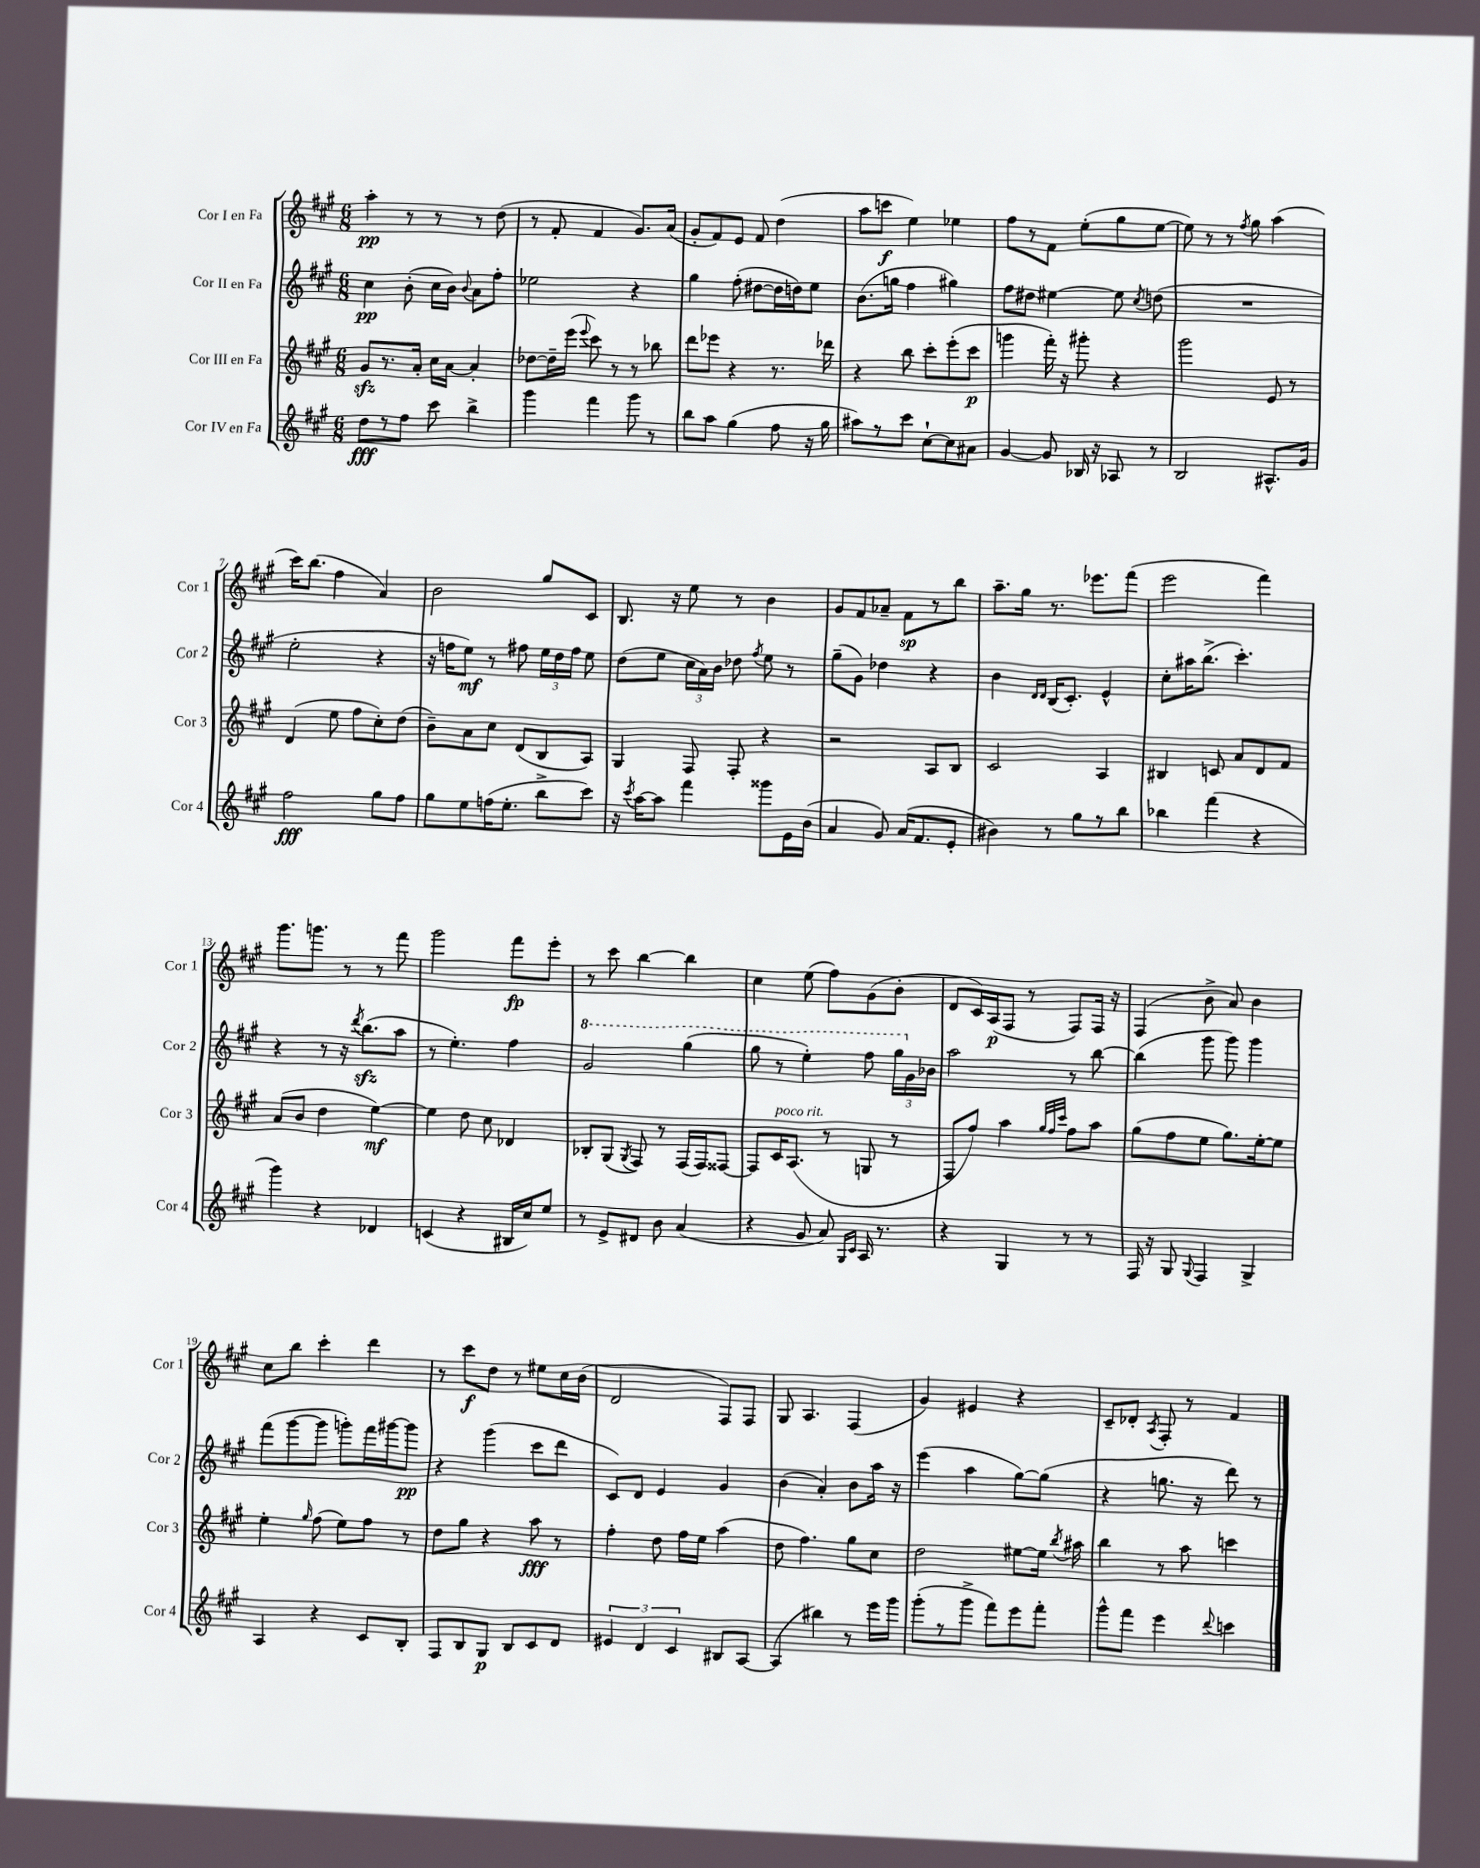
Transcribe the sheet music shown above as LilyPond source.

<<
\new StaffGroup <<
\new Staff = "s0" \with { instrumentName = "Cor I en Fa" shortInstrumentName = "Cor 1" } {
    \clef treble \key a \major \numericTimeSignature \time 6/8
    \autoBeamOff a''4-.\pp r8 r8 r8 d''8( |
    r8 fis'8-. fis'4 gis'8.[) a'16]( |
    gis'8[-. fis'8) e'8] fis'8 d''4( |
    a''8[ c'''8]\f e''4) ees''4 |
    fis''8[ r8 fis'8] e''8[-.( gis''8 e''8]~ |
    e''8) r8 r8 \acciaccatura { fis''8 } gis''8 a''4( |
    cis'''16[) b''8.]( fis''4 a'4) |
    b'2 gis''8[ cis'8] |
    b8. r16 e''8 r8 b'4 |
    gis'8[ fis'8 aes'8]-- fis'8[\sp r8 b''8] |
    a''8.[-- gis''16] r8. ees'''8.[ fis'''8]( |
    e'''2 fis'''4) |
    gis'''8.[ g'''8.] r8 r8 fis'''8 |
    gis'''2 fis'''8[\fp e'''8]-. |
    r8 cis'''8 b''4~ b''4 |
    cis''4 e''8( fis''8[) gis'8( b'8]-. |
    d'8[ cis'16) a16\p( fis8] r8 fis8[) fis16] r16 |
    fis4( b'8-> a'8) b'4 |
    cis''8[ b''8] cis'''4-. d'''4 |
    r8 cis'''8[\f d''8] r8 eis''8[ cis''16 b'16]( |
    d'2 fis8[) fis8] |
    gis8 a4. fis4( |
    gis'4) eis'4 r4 |
    cis'8[-- des'8]-. \acciaccatura { a8 } fis8-. r8 fis'4 \bar "|." |
}
\new Staff = "s1" \with { instrumentName = "Cor II en Fa" shortInstrumentName = "Cor 2" } {
    \clef treble \key a \major \numericTimeSignature \time 6/8
    \autoBeamOff cis''4\pp b'8-.( cis''16[ b'16]) \appoggiatura { b'8 } a'8[ fis''8]-. |
    ees''2 r4 |
    gis''4 fis''8-.( dis''8[~ dis''16 d''16) e''8] |
    b'8.[( g''16] fis''4 gis''4) |
    fis''8[ dis''8] eis''4~ eis''8 \acciaccatura { cis''8 } d''8( |
    R2. |
    e''2-. r4 |
    r16 f''16[ e''8]\mf) r8 fis''8 \tuplet 3/2 { e''16[ d''16 fis''16] } e''8 |
    d''8[( e''8] \tuplet 3/2 { cis''16[ a'16) b'16] } des''8 \acciaccatura { fis''8 } e''8 r8 |
    gis''8[--( gis'8]) des''4 r4 |
    b'4 \grace { d'16[ d'16] } b16[( cis'8.]-.) e'4-^ |
    cis''8[-. ais''16 b''8.]->( cis'''4.-.) |
    r4 r8 r16 \acciaccatura { d'''8 } b''8.[\sfz( a''8] |
    r8 e''4.-.) fis''4 |
    \ottava #1 gis''2 gis'''4( |
    gis'''8 r8 e'''4-.) fis'''8 \tuplet 3/2 { gis'''16[ \ottava #0 gis'16 bes'16] } |
    a''2 r8 b''8~ |
    b''4( gis'''8 gis'''8) gis'''4 |
    fis'''8[( gis'''8~ gis'''8] g'''8[-.) fis'''16 gis'''16~ gis'''8]\pp |
    r4 gis'''4( cis'''8[ d'''8] |
    cis'8[) d'8] e'4 gis'4 |
    b'4( a'4-.) b'8[ a''16] r16 |
    e'''4( a''4 gis''8[~) gis''8]( |
    r4 g''8. r16 d'''8) r8 \bar "|." |
}
\new Staff = "s2" \with { instrumentName = "Cor III en Fa" shortInstrumentName = "Cor 3" } {
    \clef treble \key a \major \numericTimeSignature \time 6/8
    \autoBeamOff gis'8[\sfz r8. a'16]-. cis''16[ a'16]~ a'4-. |
    des''8[~ des''16-- e'''16]( \appoggiatura { e'''8 } cis'''8) r8 r8 bes''8 |
    d'''8[ ees'''8] r4 r8. des'''16 |
    r4 b''8 cis'''8[-. e'''8-.( cis'''8]\p |
    g'''4 fis'''16-.) r16 gis'''8-. r4 |
    gis'''2 e'8 r8 |
    d'4( e''8 fis''8[ cis''8-.) d''8]( |
    b'8[--) a'8 cis''8] d'8[( b8 a8]) |
    gis4 fis8 fis8-. r4 |
    r2 a8[ b8] |
    cis'2 a4 |
    bis4 c'8 a'8[ d'8 fis'8] |
    a'8[( b'8] d''4 e''4~\mf) |
    e''4 d''8 cis''8 des'4 |
    bes8[-. gis8]( \acciaccatura { gis8 } fis8) r8 fis16[( fis16) fisis8]~ |
    fisis8[ cis'16^\markup { \italic "poco rit." } a8.]( r8 g8 r8 |
    fis8[ fis''8]) a''4 \grace { gis''32[ fis''32 cis'''32] } fis''8[ a''8] |
    gis''8[( fis''8 e''8] gis''8.[) e''16~-. e''8] |
    e''4-. \grace { gis''16 } fis''8( e''8[) fis''8] r8 |
    d''8[ gis''8] r4 a''8\fff r8 |
    fis''4-. d''8 fis''16[ e''16] a''4( |
    d''8 fis''4.) gis''8[ cis''8] |
    d''2 eis''8[~ eis''16] \acciaccatura { b''8 } ais''16 |
    b''4 r8 a''8 c'''4 \bar "|." |
}
\new Staff = "s3" \with { instrumentName = "Cor IV en Fa" shortInstrumentName = "Cor 4" } {
    \clef treble \key a \major \numericTimeSignature \time 6/8
    \autoBeamOff d''8[\fff r8 fis''8] cis'''8 b''4-> |
    gis'''4 fis'''4 gis'''8 r8 |
    b''8[ a''8] gis''4( fis''8 r16 gis''16 |
    ais''8[) r8 cis'''8] cis''8[~-! cis''8 ais'8] |
    gis'4~ gis'8 bes16 r16 aes8 r8 |
    b2 ais8.[-^ gis'16] |
    fis''2\fff gis''8[ fis''8] |
    gis''8[ e''8 f''16( e''8.]-. b''8[-> cis'''8]) |
    r16 \acciaccatura { cis'''8 } a''16[~ a''8] fis'''4 gisis'''8[ e'16 b'16]( |
    a'4 gis'8) a'16[( fis'8. e'8]-. |
    bis'4) r8 gis''8[ r8 b''8] |
    bes''4 fis'''4( r4 |
    gis'''4) r4 des'4 |
    c'4( r4 bis16[ cis''16) e''8] |
    r8 e'8[-> dis'8] b'8 a'4( |
    r4 gis'8 a'8) \grace { gis16[ cis'16] } a16 r8. |
    r4 gis4 r8 r8 |
    fis16 r16 gis8 \appoggiatura { gis8 } fis4 gis4-> |
    a4 r4 cis'8[ b8]-. |
    fis8[ b8 gis8]\p b8[ cis'8 d'8] |
    \tuplet 3/2 { eis'4 d'4 cis'4 } bis8[ a8]~ |
    a4( bis''4) r8 e'''16[ gis'''16] |
    gis'''8[-.( r8 gis'''8]-> fis'''8[) e'''8 fis'''8]-. |
    gis'''8[-^ fis'''8] e'''4 \appoggiatura { d'''8 } c'''4 \bar "|." |
}
>>
>>
